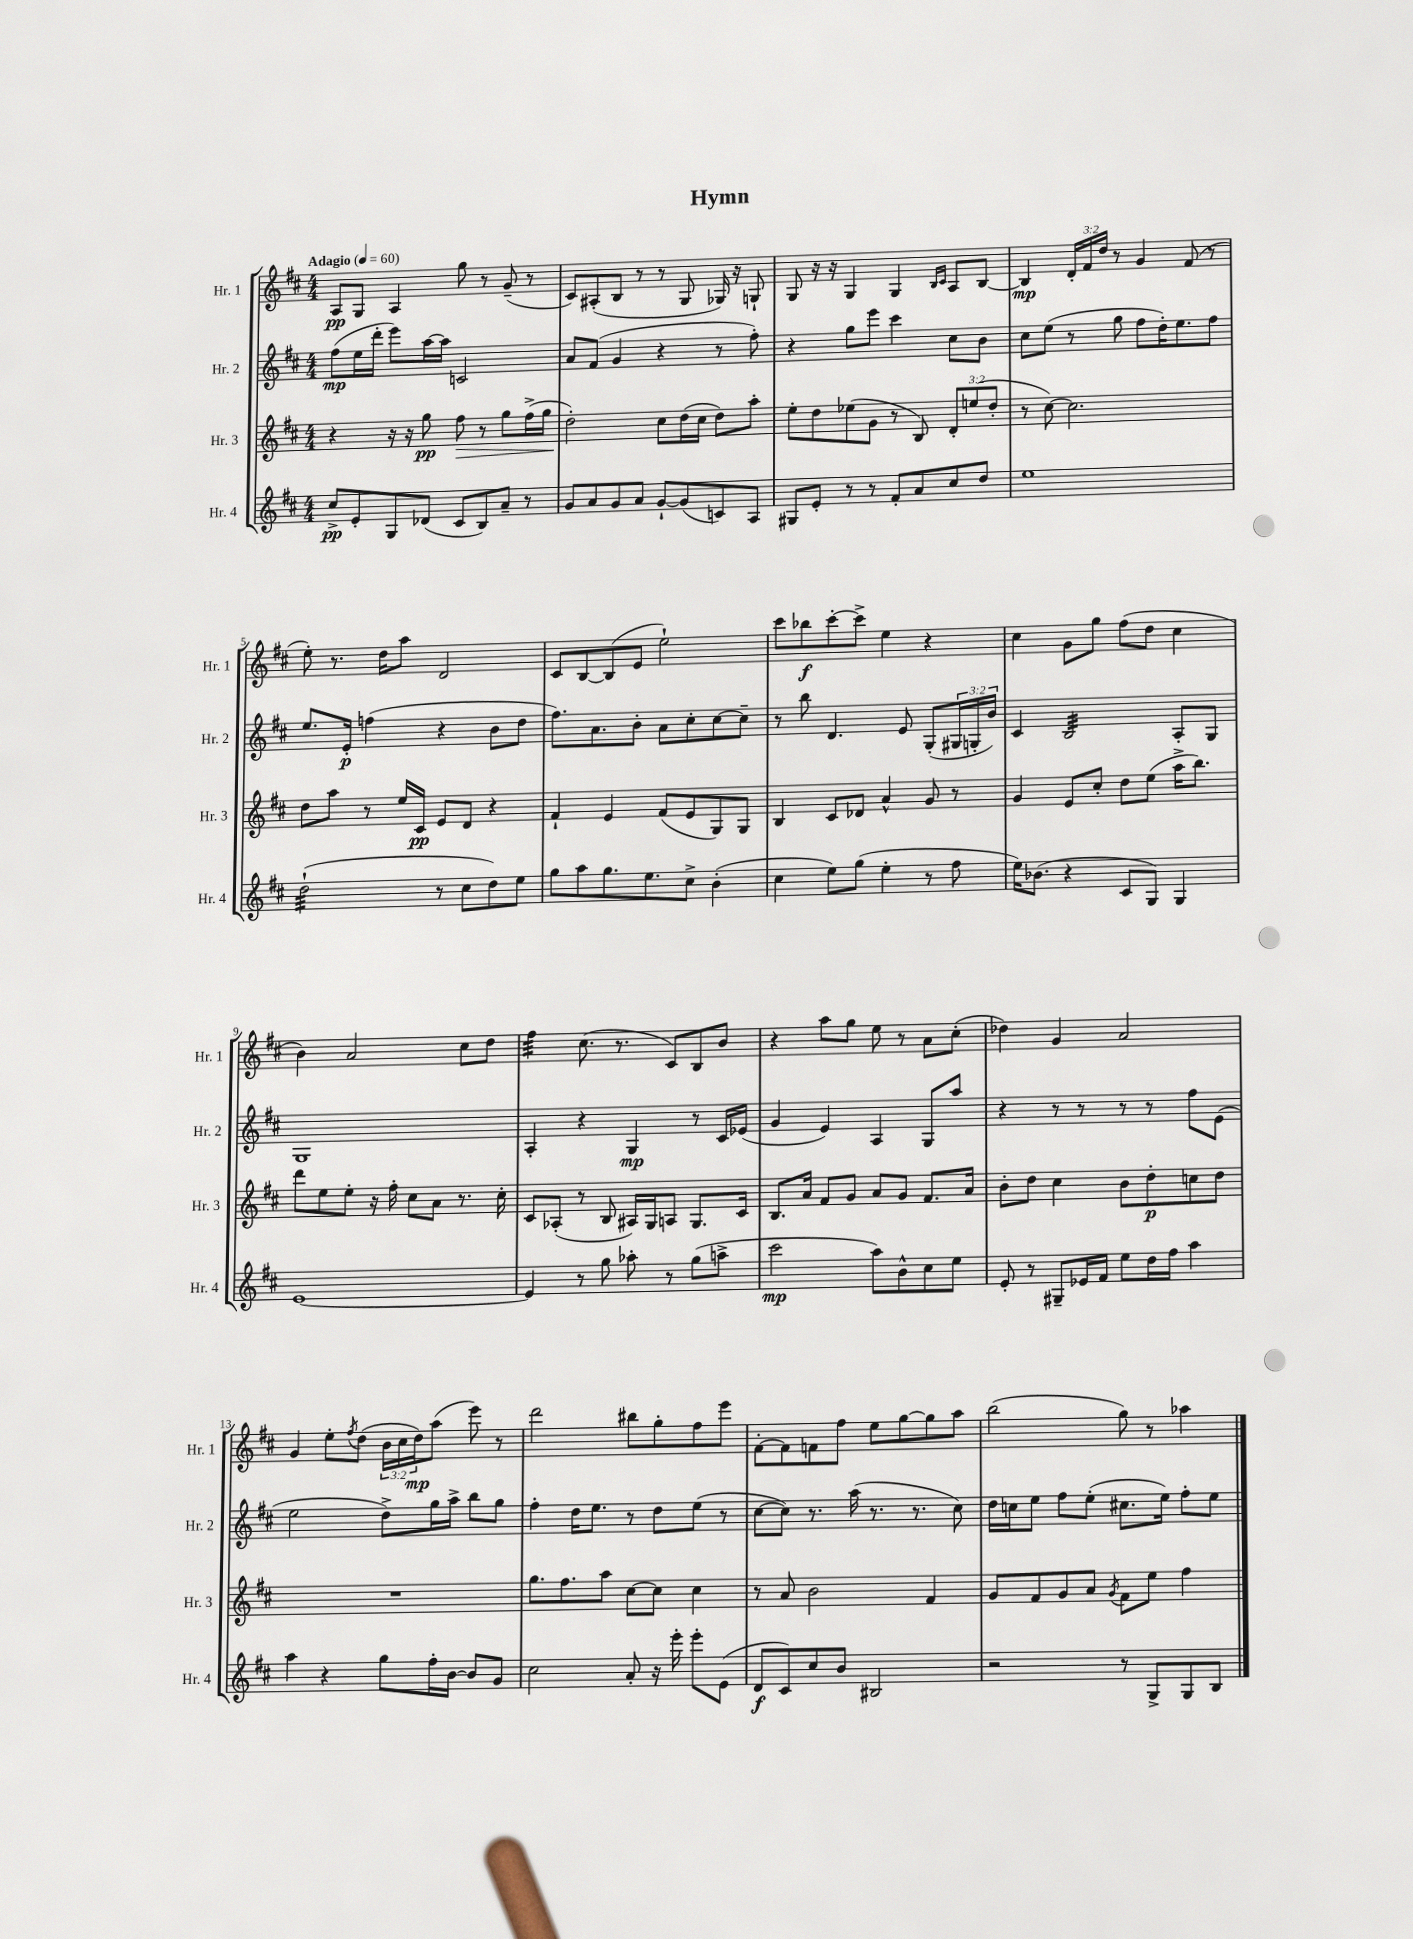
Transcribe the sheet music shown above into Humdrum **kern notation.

**kern	**kern	**kern	**kern
*staff4	*staff3	*staff2	*staff1
*clefG2	*clefG2	*clefG2	*clefG2
*k[f#c#]	*k[f#c#]	*k[f#c#]	*k[f#c#]
*M4/4	*M4/4	*M4/4	*M4/4
*MM60	*MM60	*MM60	*MM60
8cc#^	4r	(8ff#	8A
8e'	.	16ee	8G
.	.	16ddd'	.
8G	16r	8eee)	4A
.	16r	.	.
(8d-	8gg	[16aa	.
.	.	16aa]	.
8c#	8ff#	2c	8gg
8B)	8r	.	8r
8a~	8gg	.	(8g~
8r	(16ff#^	.	8r
.	16gg	.	.
=	=	=	=
8g	2dd')	8a	8c#)
8a	.	(8f#	(8A#'
8g	.	4g	8B
8a	.	.	8r
[8g`	8cc#	4r	8r
(8g]	(16dd	.	8G
.	16cc#	.	.
8c)	8dd)	8r	16G-)
.	.	.	16r
8A	8aa'	8ff#')	8G`
=	=	=	=
8G#	8ee'	4r	8G
8e'	8dd	.	16r
.	.	.	16r
8r	(8ee-	8gg	4G
8r	8g	8eee	.
8f#'	8r	4ccc#	4G
8a	8B)	.	.
.	.	.	16qqB
.	.	.	16qqc#
8cc#	12d'	8cc#	8A
.	(12ee	.	.
8dd	.	8b	[8B
.	12dd'	.	.
=	=	=	=
1ee	8r	8cc#	4B]
.	[8cc#)	(8ee	.
.	2.cc#]	8r	24d'
.	.	.	24f#
.	.	.	24dd
.	.	8gg	8r
.	.	8ff#	4g
.	.	16dd')	.
.	.	8.ee	.
.	.	.	(8f#
.	.	8ff#	8r
=	=	=	=
(2dd`	8dd	8.ee	8ee')
.	8aa	.	8.r
.	.	16e'	.
.	8r	(4ff	.
.	.	.	16dd
.	16ee	.	8aa
.	16c#	.	.
8r	8e	4r	2d
8cc#	8d	.	.
8dd)	4r	8b	.
8ee	.	8dd	.
=	=	=	=
8gg	4f#`	8.ff#)	8c#
8aa	.	.	[8B
.	.	8.a	.
8.gg	4e	.	(8B]
.	.	8b'	8e
8.ee	.	.	.
.	(8f#	8a	2ee`)
8cc#^	8e	8cc#'	.
(4b'	8G)	[8cc#	.
.	8G	8cc#~]	.
=	=	=	=
4cc#	4B	8r	8ccc#
.	.	8bb	8bb-
8ee)	8c#	4.d	[8ccc#'
(8gg	8d-	.	8ccc#^]
4ee'	4a^^	.	4ee
.	.	8e	.
8r	8g	(8G'	4r
8ff#	8r	24G#	.
.	.	24G'	.
.	.	24b)	.
=	=	=	=
16ee)	4g	4c#	4cc#
(8.b-	.	.	.
4r	8e	2B	8g
.	8cc#'	.	8gg
8c#	8dd	.	(8ff#
8G)	(8ee	.	8dd
4G	16aa^	8A'	4cc#
.	8.bb)	.	.
.	.	8G	.
=	=	=	=
[1e	8ddd	1G	4b)
.	8ee	.	.
.	8ee'	.	2a
.	16r	.	.
.	16ff#'	.	.
.	8cc#	.	.
.	8a	.	.
.	8.r	.	8cc#
.	.	.	8dd
.	16cc#'	.	.
=	=	=	=
4e]	8c#	4A'	4ff#
.	(8A-'	.	.
8r	8r	4r	(8.cc#
8gg	8B	.	.
.	.	.	8.r
8aa-'	16A#)	4G	.
.	16G	.	.
8r	8A	.	8c#)
(8gg	8.G	8r	8B
8aa^	.	16c#	8b
.	16c#	(16e-	.
=	=	=	=
2ccc#	8.B	4g	4r
.	16a	.	.
.	8f#	4e)	8aa
.	8g	.	8gg
8aa)	8a	4A	8ee
8b^^	8g	.	8r
8cc#	8.f#	8G	8a
8ee	.	8aa	(8cc#'
.	16a	.	.
=	=	=	=
8e'	8b'	4r	4dd-)
8r	8dd	.	.
8G#~	4cc#	8r	4g
16e-	.	8r	.
16f#	.	.	.
8ee	8b	8r	2a
16dd	8dd'	8r	.
16ff#	.	.	.
4aa	8cc	8ff#	.
.	8dd	(8e	.
=	=	=	=
4aa	1r	2ee	4g
4r	.	.	8ee'
.	.	.	8qff#
.	.	.	(8dd
8gg	.	8dd^)	24b
.	.	.	24cc#
.	.	.	24dd)
16ff#'	.	16gg	(8aa
[16b	.	16aa^	.
8b]	.	8bb	8eee)
8g	.	8gg	8r
=	=	=	=
2cc#	8.gg	4ff#'	2ddd
.	8.ff#	.	.
.	.	16dd	.
.	.	8.ee	.
.	8aa	.	.
8a'	[8cc#	8r	8bb#
16r	8cc#]	8dd	8gg'
16eee'	.	.	.
8eee'	4cc#	(8ee	8ff#
(8e	.	8r	8eee
=	=	=	=
8d	8r	[8cc#	[8f#'
8c#)	8a	8cc#])	8f#]
8cc#	2b	8.r	8f
8b	.	.	8ff#
.	.	(16aa	.
2B#	.	8.r	8ee
.	.	.	[8gg
.	.	8.r	.
.	4f#	.	8gg]
.	.	8cc#)	8aa
=	=	=	=
2r	8g	16dd	(2bb
.	.	16cc	.
.	8f#	8ee	.
.	8g	8ff#	.
.	8a	(8ee'	.
.	8qg	.	.
8r	8f#	8.cc#	8gg)
8G^	8ee	.	8r
.	.	16ee)	.
8G	4ff#	8ff#'	4aa-
8B	.	8ee	.
==	==	==	==
*-	*-	*-	*-
